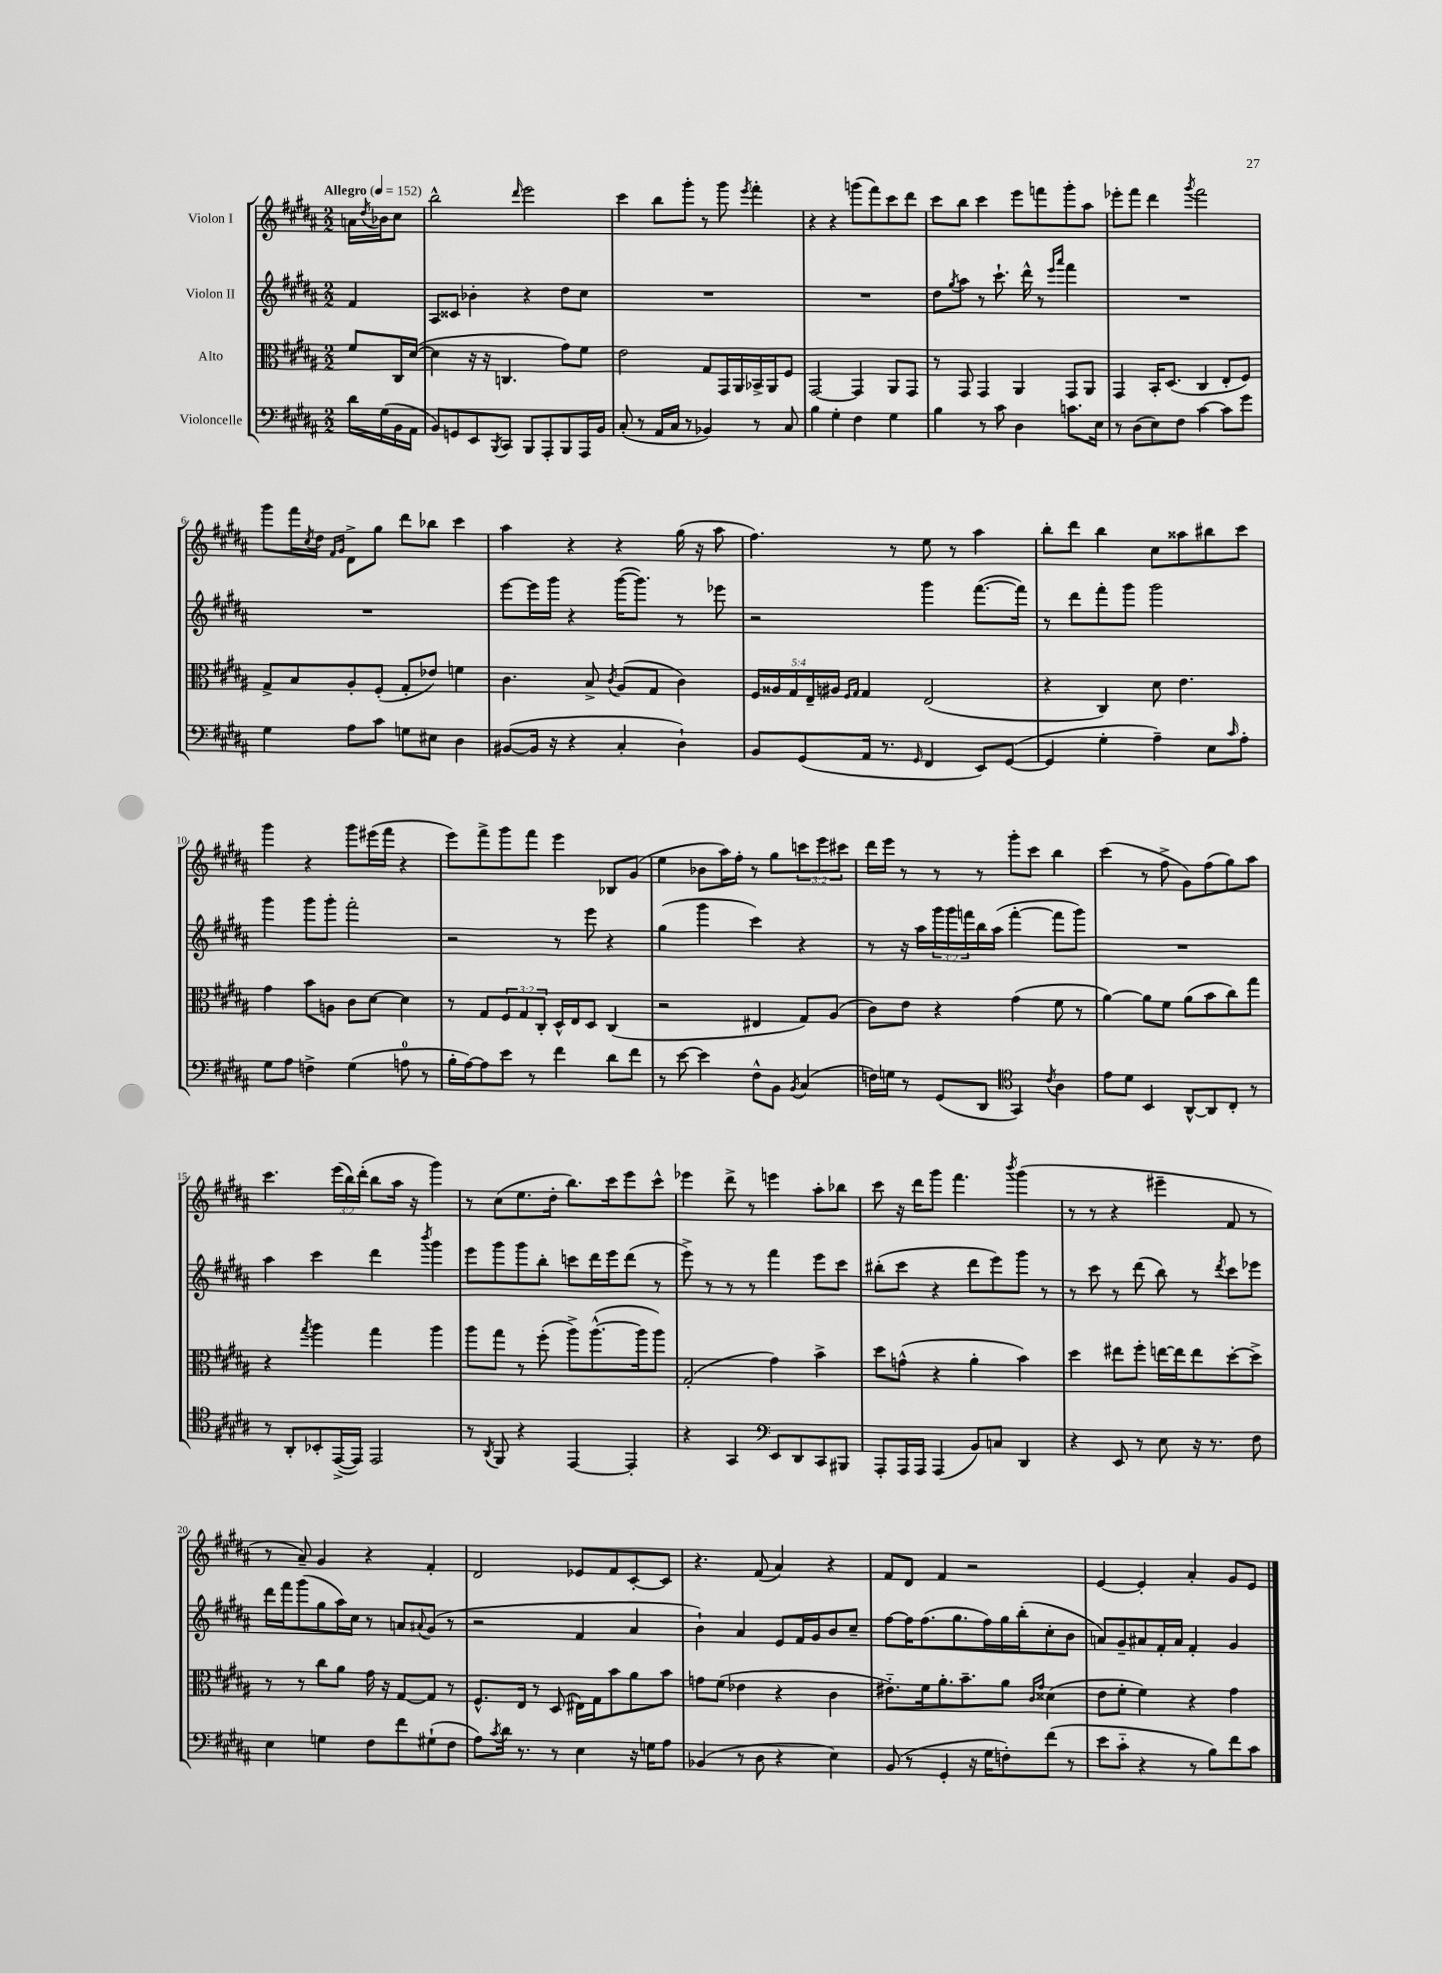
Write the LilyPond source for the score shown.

<<
\new StaffGroup <<
\new Staff = "s0" \with { instrumentName = "Violon I" } {
    \clef treble \key b \major \numericTimeSignature \time 2/2 \override Staff.TupletNumber.text = #tuplet-number::calc-fraction-text \partial 4 \tempo "Allegro" 4 = 152
    a'16 \acciaccatura { dis''8 } bes'16 cis''8 |
    b''2-^ \grace { dis'''16 } e'''2 |
    cis'''4 b''8 gis'''8-. r8 gis'''8 \acciaccatura { e'''8 } fis'''4-. |
    r4 r4 g'''8( fis'''8) cis'''8 dis'''8 |
    cis'''8 b''8 cis'''4 e'''8 f'''8 gis'''8-. ais''8 |
    ees'''8-. fis'''8 dis'''4 \acciaccatura { gis'''8 } fis'''2 |
    gis'''8 fis'''16 \acciaccatura { cis''8 } dis''16 \grace { fis'16 gis'16 } dis'8-> gis''8 dis'''8 bes''8 cis'''4 |
    ais''4 r4 r4 gis''16( r16 ais''8 |
    fis''4.) r8 e''8 r8 ais''4 |
    b''8-. dis'''8 b''4 cis''8 aisis''8 bis''8 cis'''8 |
    gis'''4 r4 gis'''8 eis'''16( fis'''16 r4 |
    e'''8) fis'''8-> gis'''8 fis'''8 e'''4 bes8 gis'8( |
    e''4 bes'8 ais''16) fis''16-. r8 gis''8 \tuplet 3/2 { c'''8 e'''8 cis'''8 } |
    dis'''16 e'''16 r8 r8 r8 gis'''8-. cis'''8 b''4 |
    cis'''4( r8 fis''8-> gis'8) fis''8( gis''8) ais''8 |
    cis'''4. \tuplet 3/2 { e'''16( b''16) dis'''16-.( } b''8 ais''16 r16 gis'''4) |
    r8 cis''8( e''8. dis''16-. b''8.) cis'''16 e'''8 cis'''8-^ |
    ees'''4 dis'''8-> r8 e'''4 ais''8-. bes''8 |
    cis'''8 r16 dis'''16 gis'''8 fis'''4. \acciaccatura { b'''8 } gis'''4( |
    r8 r8 r4 eis'''4-- fis'8 r8 |
    r8 ais'8--) gis'4 r4 fis'4-. |
    dis'2 ees'8 fis'8 cis'8~-. cis'8 |
    r4. fis'8( ais'4) r4 |
    fis'8 dis'8 fis'4 r2 |
    e'4~ e'4-. ais'4-. gis'8 e'8 \bar "|." |
}
\new Staff = "s1" \with { instrumentName = "Violon II" } {
    \clef treble \key b \major \numericTimeSignature \time 2/2 \override Staff.TupletNumber.text = #tuplet-number::calc-fraction-text \partial 4
    fis'4 |
    ais8 cisis'8 bes'4-. r4 dis''8 cis''8 |
    R1 |
    R1 |
    dis''8 \acciaccatura { gis''8 } ais''8 r8 cis'''8.-! dis'''16-^ r8 \grace { e'''16 ais'''16 } fis'''4 |
    R1 |
    R1 |
    e'''8~ e'''16 gis'''16 r4 gis'''16~( gis'''8.) r8 ees'''8 |
    r2 gis'''4 fis'''8.~( fis'''16) |
    r8 dis'''8 fis'''8-. gis'''8 gis'''2 |
    gis'''4 gis'''8 gis'''8-. fis'''2-. |
    r2 r8 e'''8 r4 |
    gis''4( gis'''4 cis'''4) r4 |
    r8 r16 ais''16 \tuplet 3/2 { gis'''16 gis'''16 f'''16 } b''16 ais''16( f'''4~-. f'''8 gis'''8) |
    R1 |
    ais''4 cis'''4 dis'''4 \acciaccatura { b'''8 } gis'''4 |
    e'''8 gis'''8 gis'''8 b''8-. c'''8 dis'''16 e'''16 dis'''8( r8 |
    e'''8->) r8 r8 r8 fis'''4 e'''8 cis'''8 |
    bis''8-.( cis'''8 r4 dis'''8 e'''8) gis'''8 r8 |
    r8 cis'''8 r8 dis'''8( b''8) r8 \acciaccatura { dis'''8 } cis'''8 ees'''8 |
    dis'''16 fis'''16 gis'''8( gis''8 ais''16) cis''16 r8 a'8 \appoggiatura { ais'8 } gis'8( r8 |
    r2 fis'4 ais'4 |
    b'4-!) ais'4 e'8 fis'16 gis'16 b'8 cis''8-- |
    fis''8~ fis''16 fis''8.( gis''8. fis''16) gis''16 b''16-.( cis''8-. b'8 |
    a'8) gis'8-- ais'8 fis'16-. ais'16 fis'4-. gis'4 \bar "|." |
}
\new Staff = "s2" \with { instrumentName = "Alto" } {
    \clef alto \key b \major \numericTimeSignature \time 2/2 \override Staff.TupletNumber.text = #tuplet-number::calc-fraction-text \partial 4
    fis'8 cis16 dis'16~( |
    dis'4 r16 r16 c4. gis'8) fis'8 |
    e'2 gis8 gis,16 ais,16 bes,16-> ais,16 fis8 |
    gis,2~ gis,4 ais,8 gis,8 |
    r8 gis,8 gis,4 ais,4 gis,8 ais,8 |
    gis,4 b,16-. dis8.( cis4 e8-. fis8) |
    gis8-> b8 ais8-. fis8-.( gis8-. ees'8) f'4 |
    cis'4. b8-> \acciaccatura { cis'8 } ais8( gis8 cis'4) |
    \tuplet 5/4 { fis16 aisis16 gis16 e16-- ais16 } \grace { fis16 gis16 } gis4 e2( |
    r4 cis4) dis'8 e'4. |
    gis'4 b'8 a8 cis'8 dis'8~ dis'4 |
    r8 gis8 \tuplet 3/2 { fis8 gis8 cis8-. } dis16-^ e16 dis8 cis4( |
    r2 eis4 gis8) ais8( |
    cis'8) e'8 r4 gis'4( fis'8 r8 |
    ais'4~) ais'8 fis'8 ais'8( b'8 cis''8) gis''8 |
    r4 \acciaccatura { gis''8 } ais''4 gis''4 ais''4 |
    ais''8 gis''8 r8 fis''8-.( ais''8->) ais''8.~-^( ais''16 ais''8) |
    gis2-.( gis'4) b'4-> |
    dis''8 g'8-^( r4 ais'4-. b'4) |
    dis''4 eis''8 fis''8-. e''16~ e''16 e''8 dis''8~-. dis''8-> |
    r8 r8 cis''8 ais'8 gis'16 r16 gis8~ gis8 r8 |
    fis8.-^ e16 r8 dis8( eis16) gis16 b'8 ais'8 b'8 |
    g'8 fis'8( ees'4 r4 cis'4 |
    eis'8.-_) fis'16 ais'8.-. b'8.-- ais'8 \grace { cis'16 gis'16 } disis'4( |
    e'8 fis'8-. fis'4) r4 gis'4 \bar "|." |
}
\new Staff = "s3" \with { instrumentName = "Violoncelle" } {
    \clef bass \key b \major \numericTimeSignature \time 2/2 \partial 4
    dis'16 gis16( b,16 ais,16 |
    b,8) g,8 e,8 \acciaccatura { b,,8 } cis,8 b,,8 ais,,8-. b,,8 ais,,16 b,16 |
    cis8-.( r8 ais,16 cis16 r8 bes,4) r8 cis8 |
    b4 gis4-. fis4 gis4 |
    b4 r8 cis'8 dis4 c'8. e16 |
    r8 dis8( e8) fis8 cis'4~ cis'8 gis'8 |
    gis4 ais8 cis'8 g8 eis8 dis4 |
    bis,8~( bis,16 r16 r4 cis4-. dis4-!) |
    b,8 gis,8( ais,16 r8. \grace { gis,16 } fis,4 e,8) gis,8~( |
    gis,4 gis4-. ais4--) e8 \grace { cis'16 } ais8-. |
    gis8 ais8 f4-> gis4( a8-0 r8 |
    b16-. ais16~) ais8 e'8 r8 fis'4 dis'8 fis'8 |
    r8 e'8~ e'4 fis8-^ b,8 \acciaccatura { b,8 } cis4( |
    f16) g16 r8 gis,8( dis,8 \clef tenor gis,4) \acciaccatura { cis'8 } ais4 |
    e'8 dis'8 b,4 ais,8~-^ ais,8 cis8-. r8 |
    r8 ais,8-. bes,8-. e,16~->( e,16) e,2 |
    r8 \acciaccatura { ais,8 } fis,8 r4 e,4~ e,4-. |
    r4 gis,4 \clef bass e,8 dis,8 cis,8 bis,,8 |
    ais,,8-. ais,,16 ais,,16 ais,,4( b,8) c8 dis,4 |
    r4 e,8 r8 e8 r16 r8. fis8 |
    e4 g4 fis8 fis'8 gis8-!( fis8 |
    ais8) \acciaccatura { cis'8 } dis'16 r8. r8 e4 r16 g16 ais8 |
    bes,4( r8 dis8 r4 e4) |
    b,8( r8 gis,4-. r16 gis16 f8-.) fis'8( r8 |
    e'8 cis'8-_ r4 r8 b8) fis'8 cis'8 \bar "|." |
}
>>
>>
